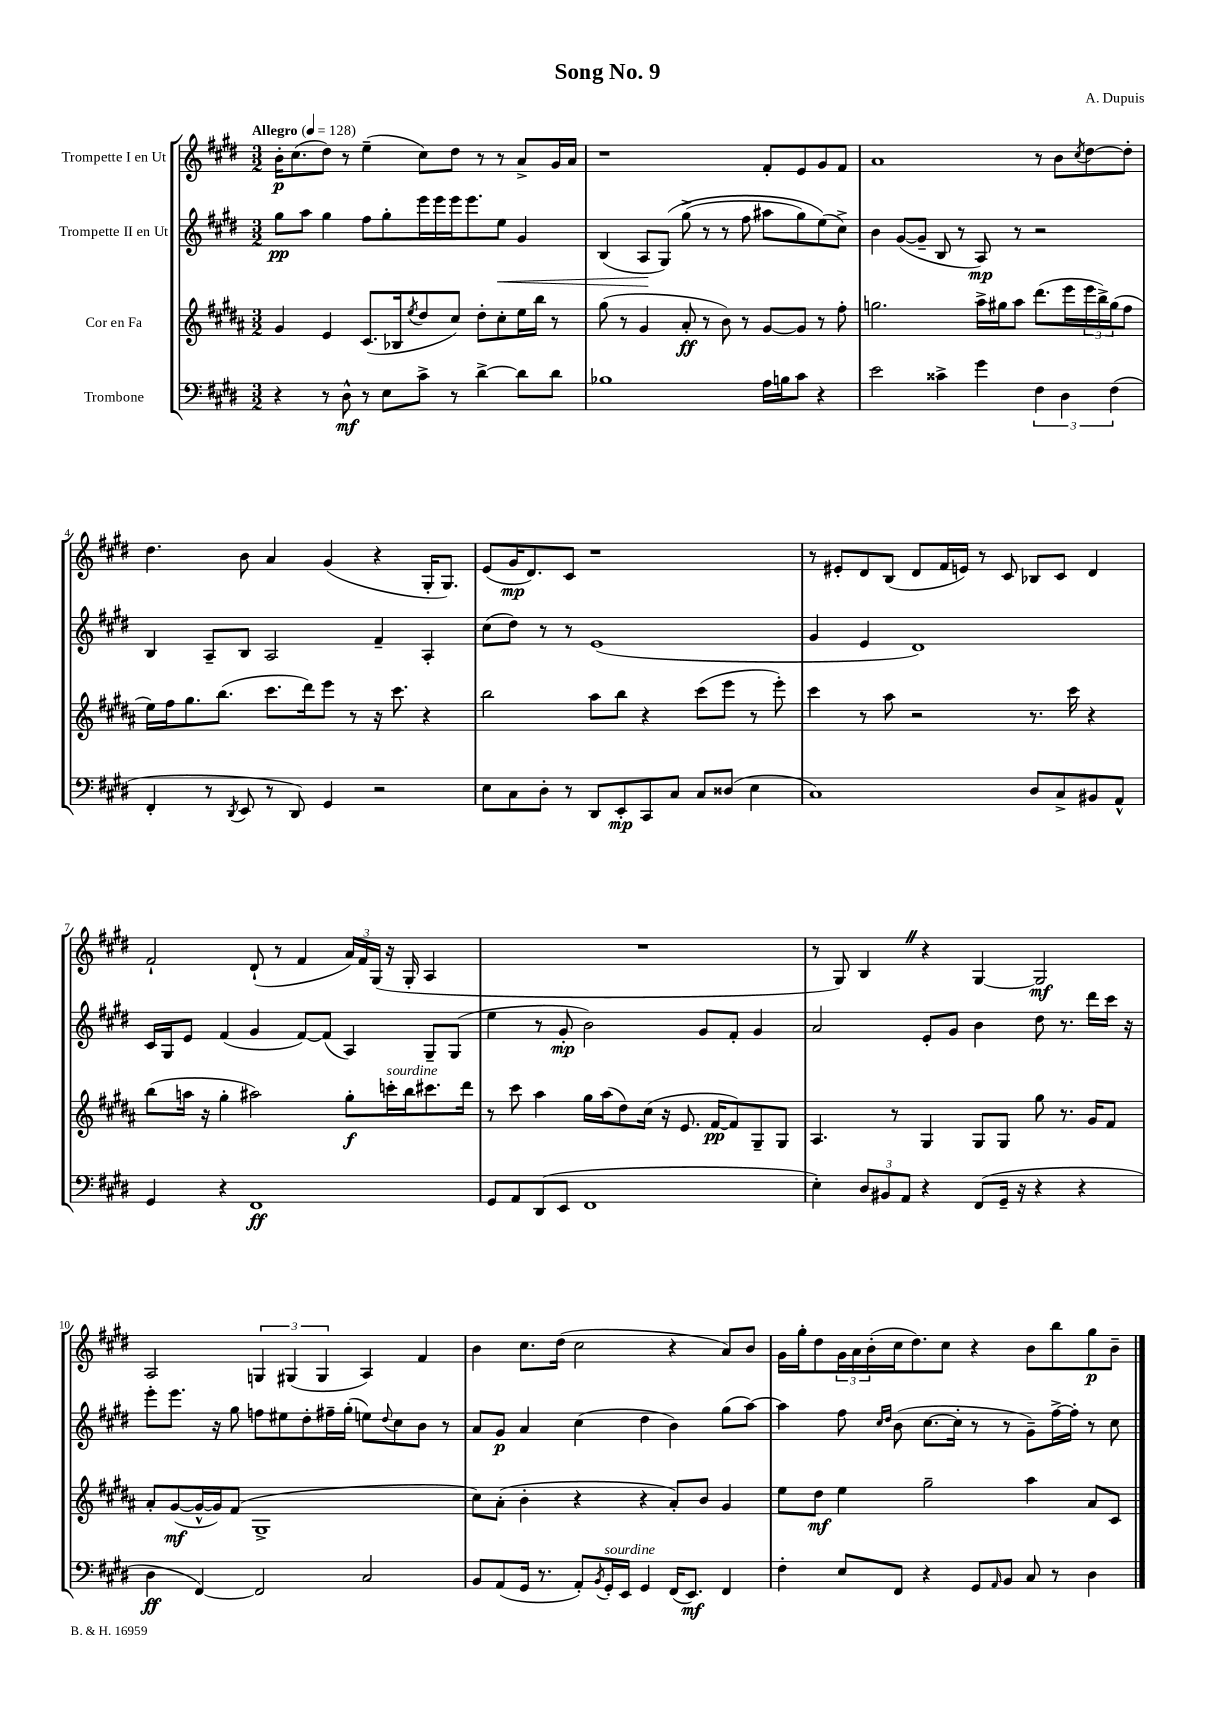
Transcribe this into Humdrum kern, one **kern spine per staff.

**kern	**dynam	**kern	**dynam	**kern	**dynam	**kern	**dynam
*part4	*part4	*part3	*part3	*part2	*part2	*part1	*part1
*staff4	*staff4	*staff3	*staff3	*staff2	*staff2	*staff1	*staff1
*I"Trombone	*	*I"Cor en Fa	*	*I"Trompette II en Ut	*	*I"Trompette I en Ut	*
*clefF4	*	*clefG2	*	*clefG2	*	*clefG2	*
*k[f#c#g#d#]	*	*k[f#c#g#d#a#]	*	*k[f#c#g#d#]	*	*k[f#c#g#d#]	*
*M3/2	*	*M3/2	*	*M3/2	*	*M3/2	*
*MM128	*	*MM128	*	*MM128	*	*MM128	*
=1	=1	=1	=1	=1	=1	=1	=1
!	!	!	!	!	!	!LO:TX:a:B:t=Allegro	!
4r	.	4g#/	.	8gg#\L	pp	16b'\KL	p
.	.	.	.	.	.	(8.cc#\	.
.	.	.	.	8aa\J	.	.	.
8r	.	4e/	.	4gg#\	.	8dd#\J)	.
8D#^^\	mf	.	.	.	.	8r	.
8r	.	(8.c#/L	.	8ff#\L	.	(4ee~\	.
8E\L	.	.	.	8gg#'\	.	.	.
.	.	16B-X/k	.	.	.	.	.
.	.	8qee/	.	.	.	.	.
8c#^\J	.	8dd#/	.	16eee\L	.	8cc#\L)	.
.	.	.	.	16eee\	.	.	.
8r	.	8cc#/J)	.	16eee\J	.	8dd#\J	.
.	.	.	.	8.eee\	.	.	.
[4d#^\	.	8dd#'\L	.	.	.	8r	.
!	!	!	!	!	!LO:HP:b	!	!
.	.	8cc#'\	.	8ee\J	<	8r	.
8d#\L]	.	16ee\L	.	4g#/	.	8a^/L	.
.	.	16bb\JJ	.	.	.	.	.
8d#\J	.	8r	.	.	.	16g#/L	.
.	.	.	.	.	.	16a/JJ	.
=2	=2	=2	=2	=2	=2	=2	=2
1B-X	.	(8gg#\	.	(4B/	.	1r	.
.	.	8r	.	.	.	.	.
.	.	4g#/	.	8A/L	.	.	.
.	.	.	.	(8G#/J)	[	.	.
.	.	8a#'/	ff	(8gg#^\	.	.	.
.	.	8r	.	8r	.	.	.
.	.	8b\)	.	8r	.	.	.
.	.	8r	.	8ff#\	.	.	.
16A\LL	.	[8g#/L	.	8aa#X\L	.	8f#'/L	.
16Bn\J	.	.	.	.	.	.	.
8c#\J	.	8g#/J]	.	8gg#\)	.	8e/	.
4r	.	8r	.	(8ee\)	.	8g#/	.
.	.	8ff#'\	.	8cc#^\J)	.	8f#/J	.
=3	=3	=3	=3	=3	=3	=3	=3
2e\	.	2.ggn\	.	4b\	.	1a	.
.	.	.	.	([8g#/L	.	.	.
.	.	.	.	8g#~/J]	.	.	.
4c##X^\	.	.	.	8B/	.	.	.
.	.	.	.	8r	.	.	.
4g#\	.	16aa#^\LL	.	8A/)	mp	.	.
.	.	16gg#X\J	.	.	.	.	.
.	.	8aa#\J	.	8r	.	.	.
6F#\	.	(8.ddd#\L	.	2r	.	8r	.
.	.	.	.	.	.	8b\L	.
6D#\	.	.	.	.	.	.	.
.	.	16eee\L	.	.	.	.	.
.	.	.	.	.	.	8qcc#/	.
.	.	24eee\	.	.	.	[8dd#\	.
.	.	24bb^\)	.	.	.	.	.
(6F#\	.	(24gg#\J	.	.	.	.	.
.	.	8ff#\J	.	.	.	8dd#'\J]	.
!!LO:LB:g=z
=4	=4	=4	=4	=4	=4	=4	=4
4FF#'/	.	16ee\LL)	.	4B/	.	4.dd#\	.
.	.	16ff#\J	.	.	.	.	.
.	.	8.gg#\	.	.	.	.	.
8r	.	.	.	8A~/L	.	.	.
.	.	(8.bb\J	.	.	.	.	.
8qDD#/	.	.	.	.	.	.	.
8EE/	.	.	.	8B/J	.	8b\	.
8r	.	8.ccc#\L	.	2A/	.	4a/	.
8DD#/)	.	.	.	.	.	.	.
.	.	16ddd#\k)	.	.	.	.	.
4GG#/	.	8eee\J	.	.	.	(4g#/	.
.	.	8r	.	.	.	.	.
2r	.	16r	.	4f#~/	.	4r	.
.	.	8.ccc#\	.	.	.	.	.
.	.	4r	.	4A'/	.	16G#'/KL	.
.	.	.	.	.	.	8.G#/J)	.
=5	=5	=5	=5	=5	=5	=5	=5
8E\L	.	2bb\	.	(8cc#\L	.	(8e/L	.
8C#\	.	.	.	8dd#\J)	.	16g#/K	mp
.	.	.	.	.	.	8.d#/)	.
8D#'\J	.	.	.	8r	.	.	.
8r	.	.	.	8r	.	8c#/J	.
8DD#/L	.	8aa#\L	.	(1e	.	1r	.
8EE'/	mp	8bb\J	.	.	.	.	.
8CC#/	.	4r	.	.	.	.	.
8C#/J	.	.	.	.	.	.	.
8C#/L	.	(8ccc#\L	.	.	.	.	.
(8D##X/J	.	8eee\J	.	.	.	.	.
4E\	.	8r	.	.	.	.	.
.	.	8eee'\)	.	.	.	.	.
=6	=6	=6	=6	=6	=6	=6	=6
1C#)	.	4ccc#\	.	4g#/	.	8r	.
.	.	.	.	.	.	8e#X'/L	.
.	.	8r	.	4e/	.	8d#/	.
.	.	8aa#\	.	.	.	(8B/J	.
.	.	2r	.	1d#)	.	8d#/L	.
.	.	.	.	.	.	16f#/L	.
.	.	.	.	.	.	16en/JJ)	.
.	.	.	.	.	.	8r	.
.	.	.	.	.	.	8c#/	.
8D#/L	.	8.r	.	.	.	8B-X/L	.
8C#^/	.	.	.	.	.	8c#/J	.
.	.	16ccc#\	.	.	.	.	.
8BB#X/	.	4r	.	.	.	4d#/	.
8AA^^/J	.	.	.	.	.	.	.
!!LO:LB:g=z
=7	=7	=7	=7	=7	=7	=7	=7
4GG#/	.	(8bb\L	.	16c#/LL	.	2f#`/	.
.	.	.	.	16G#/J	.	.	.
.	.	16aan\Jk	.	8e/J	.	.	.
.	.	16r	.	.	.	.	.
4r	.	4gg#'\	.	(4f#/	.	.	.
1FF#	ff	2aa#X\)	.	4g#/	.	(8d#`/	.
.	.	.	.	.	.	8r	.
.	.	.	.	[8f#/L)	.	4f#/	.
.	.	.	.	(8f#/J]	.	.	.
.	.	8gg#'\L	f	4A/)	.	24a/LL)	.
.	.	.	.	.	.	24f#/	.
.	.	.	.	.	.	(24G#/JJ	.
!	!	!LO:TX:a:i:t=sourdine	!	!	!	!	!
.	.	16cccn'\L	.	.	.	16r	.
.	.	16bb\J	.	.	.	16G#'/	.
.	.	8.ccc#X\	.	8G#~/L	.	4A/	.
.	.	.	.	(8G#/J	.	.	.
.	.	16ddd#\Jk	.	.	.	.	.
=8	=8	=8	=8	=8	=8	=8	=8
8GG#/L	.	8r	.	4ee\	.	1.r	.
8AA/	.	8ccc#\	.	.	.	.	.
(8DD#/	.	4aa#\	.	8r	.	.	.
8EE/J	.	.	.	8g#'/	mp	.	.
1FF#	.	16gg#\LL	.	2b\)	.	.	.
.	.	(16aa#\J	.	.	.	.	.
.	.	8dd#\)	.	.	.	.	.
.	.	(16cc#\Jk	.	.	.	.	.
.	.	16r	.	.	.	.	.
.	.	8.e/	.	.	.	.	.
.	.	.	.	8g#/L	.	.	.
.	.	[16f#/KL	pp	.	.	.	.
.	.	8f#/])	.	8f#'/J	.	.	.
.	.	8G#~/	.	4g#/	.	.	.
.	.	8G#/J	.	.	.	.	.
=9	=9	=9	=9	=9	=9	=9	=9
4E'\)	.	4.A#/	.	2a/	.	8r	.
.	.	.	.	.	.	8G#/)	.
12D#/L	.	.	.	.	.	4BZ/	.
12BB#X/	.	.	.	.	.	.	.
.	.	8r	.	.	.	.	.
12AA/J	.	.	.	.	.	.	.
4r	.	4G#/	.	8e'/L	.	4r	.
.	.	.	.	8g#/J	.	.	.
(8FF#/L	.	8G#/L	.	4b\	.	[4G#/	.
16GG#~/Jk	.	8G#/J	.	.	.	.	.
16r	.	.	.	.	.	.	.
4r	.	8gg#\	.	8dd#\	.	2G#/]	mf
.	.	8.r	.	8.r	.	.	.
4r	.	.	.	.	.	.	.
.	.	16g#/KL	.	16ddd#\LL	.	.	.
.	.	8f#/J	.	16ccc#\JJ	.	.	.
.	.	.	.	16r	.	.	.
!!LO:LB:g=z
=10	=10	=10	=10	=10	=10	=10	=10
4D#\	ff	8a#'/L	.	8eee'\L	.	2A/	.
.	.	([8g#/	mf	8.eee\J	.	.	.
[4FF#/)	.	16g#^^/L_	.	.	.	.	.
.	.	16g#/J])	.	16r	.	.	.
.	.	(8f#/J	.	8gg#\	.	.	.
2FF#/]	.	1G#^	.	8ffn\L	.	6Gn/	.
.	.	.	.	8ee#X\	.	.	.
.	.	.	.	.	.	(6G#X/	.
.	.	.	.	8dd#'\	.	.	.
.	.	.	.	.	.	6G#/	.
.	.	.	.	16ff#X~\L	.	.	.
.	.	.	.	(16gg#'\JJ	.	.	.
2C#/	.	.	.	8een\L)	.	4A/)	.
.	.	.	.	8qqdd#/	.	.	.
.	.	.	.	8cc#\	.	.	.
.	.	.	.	8b\J	.	4f#/	.
.	.	.	.	8r	.	.	.
=11	=11	=11	=11	=11	=11	=11	=11
8BB/L	.	8cc#\L)	.	8a/L	.	4b\	.
(8AA/	.	(8a#'\J	.	8g#/J	p	.	.
16GG#/Jk	.	4b'\	.	4a/	.	8.cc#\L	.
8.r	.	.	.	.	.	.	.
.	.	.	.	.	.	(16dd#\Jk	.
8AA'/L)	.	4r	.	(4cc#\	.	2cc#\	.
8qBB/	.	.	.	.	.	.	.
!LO:TX:a:i:t=sourdine	!	!	!	!	!	!	!
16GG#'/L	.	.	.	.	.	.	.
16EE/JJ	.	.	.	.	.	.	.
4GG#/	.	4r	.	4dd#\	.	.	.
(16FF#/KL	.	8a#'/L)	.	4b\)	.	4r	.
8.EE/J)	mf	.	.	.	.	.	.
.	.	8b/J	.	.	.	.	.
4FF#/	.	4g#/	.	(8gg#\L	.	8a/L)	.
.	.	.	.	[8aa\J)	.	8b/J	.
=12	=12	=12	=12	=12	=12	=12	=12
4F#'\	.	8ee\L	.	4aa\]	.	16g#\LL	.
.	.	.	.	.	.	16gg#'\J	.
.	.	8dd#\J	mf	.	.	8dd#\	.
8E/L	.	4ee\	.	8ff#\	.	24g#\L	.
.	.	.	.	.	.	24a\	.
.	.	.	.	.	.	(24b'\	.
.	.	.	.	16qqcc#/LL	.	.	.
.	.	.	.	16qqdd#/JJ	.	.	.
8FF#/J	.	.	.	(8b\	.	16cc#\J	.
.	.	.	.	.	.	8.dd#\)	.
4r	.	2gg#~\	.	[8.cc#\L	.	.	.
.	.	.	.	.	.	8cc#\J	.
.	.	.	.	16cc#'\Jk]	.	.	.
8GG#/L	.	.	.	8r	.	4r	.
16qqAA/	.	.	.	.	.	.	.
8BB/J	.	.	.	8r	.	.	.
8C#/	.	4aa#\	.	8g#~\L)	.	8b\L	.
8r	.	.	.	[16ff#^\L	.	8bb\	.
.	.	.	.	16ff#'\JJ]	.	.	.
4D#\	.	8a#/L	.	8r	.	8gg#\	p
.	.	8c#/J	.	8cc#\	.	8b~\J	.
==	==	==	==	==	==	==	==
*-	*-	*-	*-	*-	*-	*-	*-
